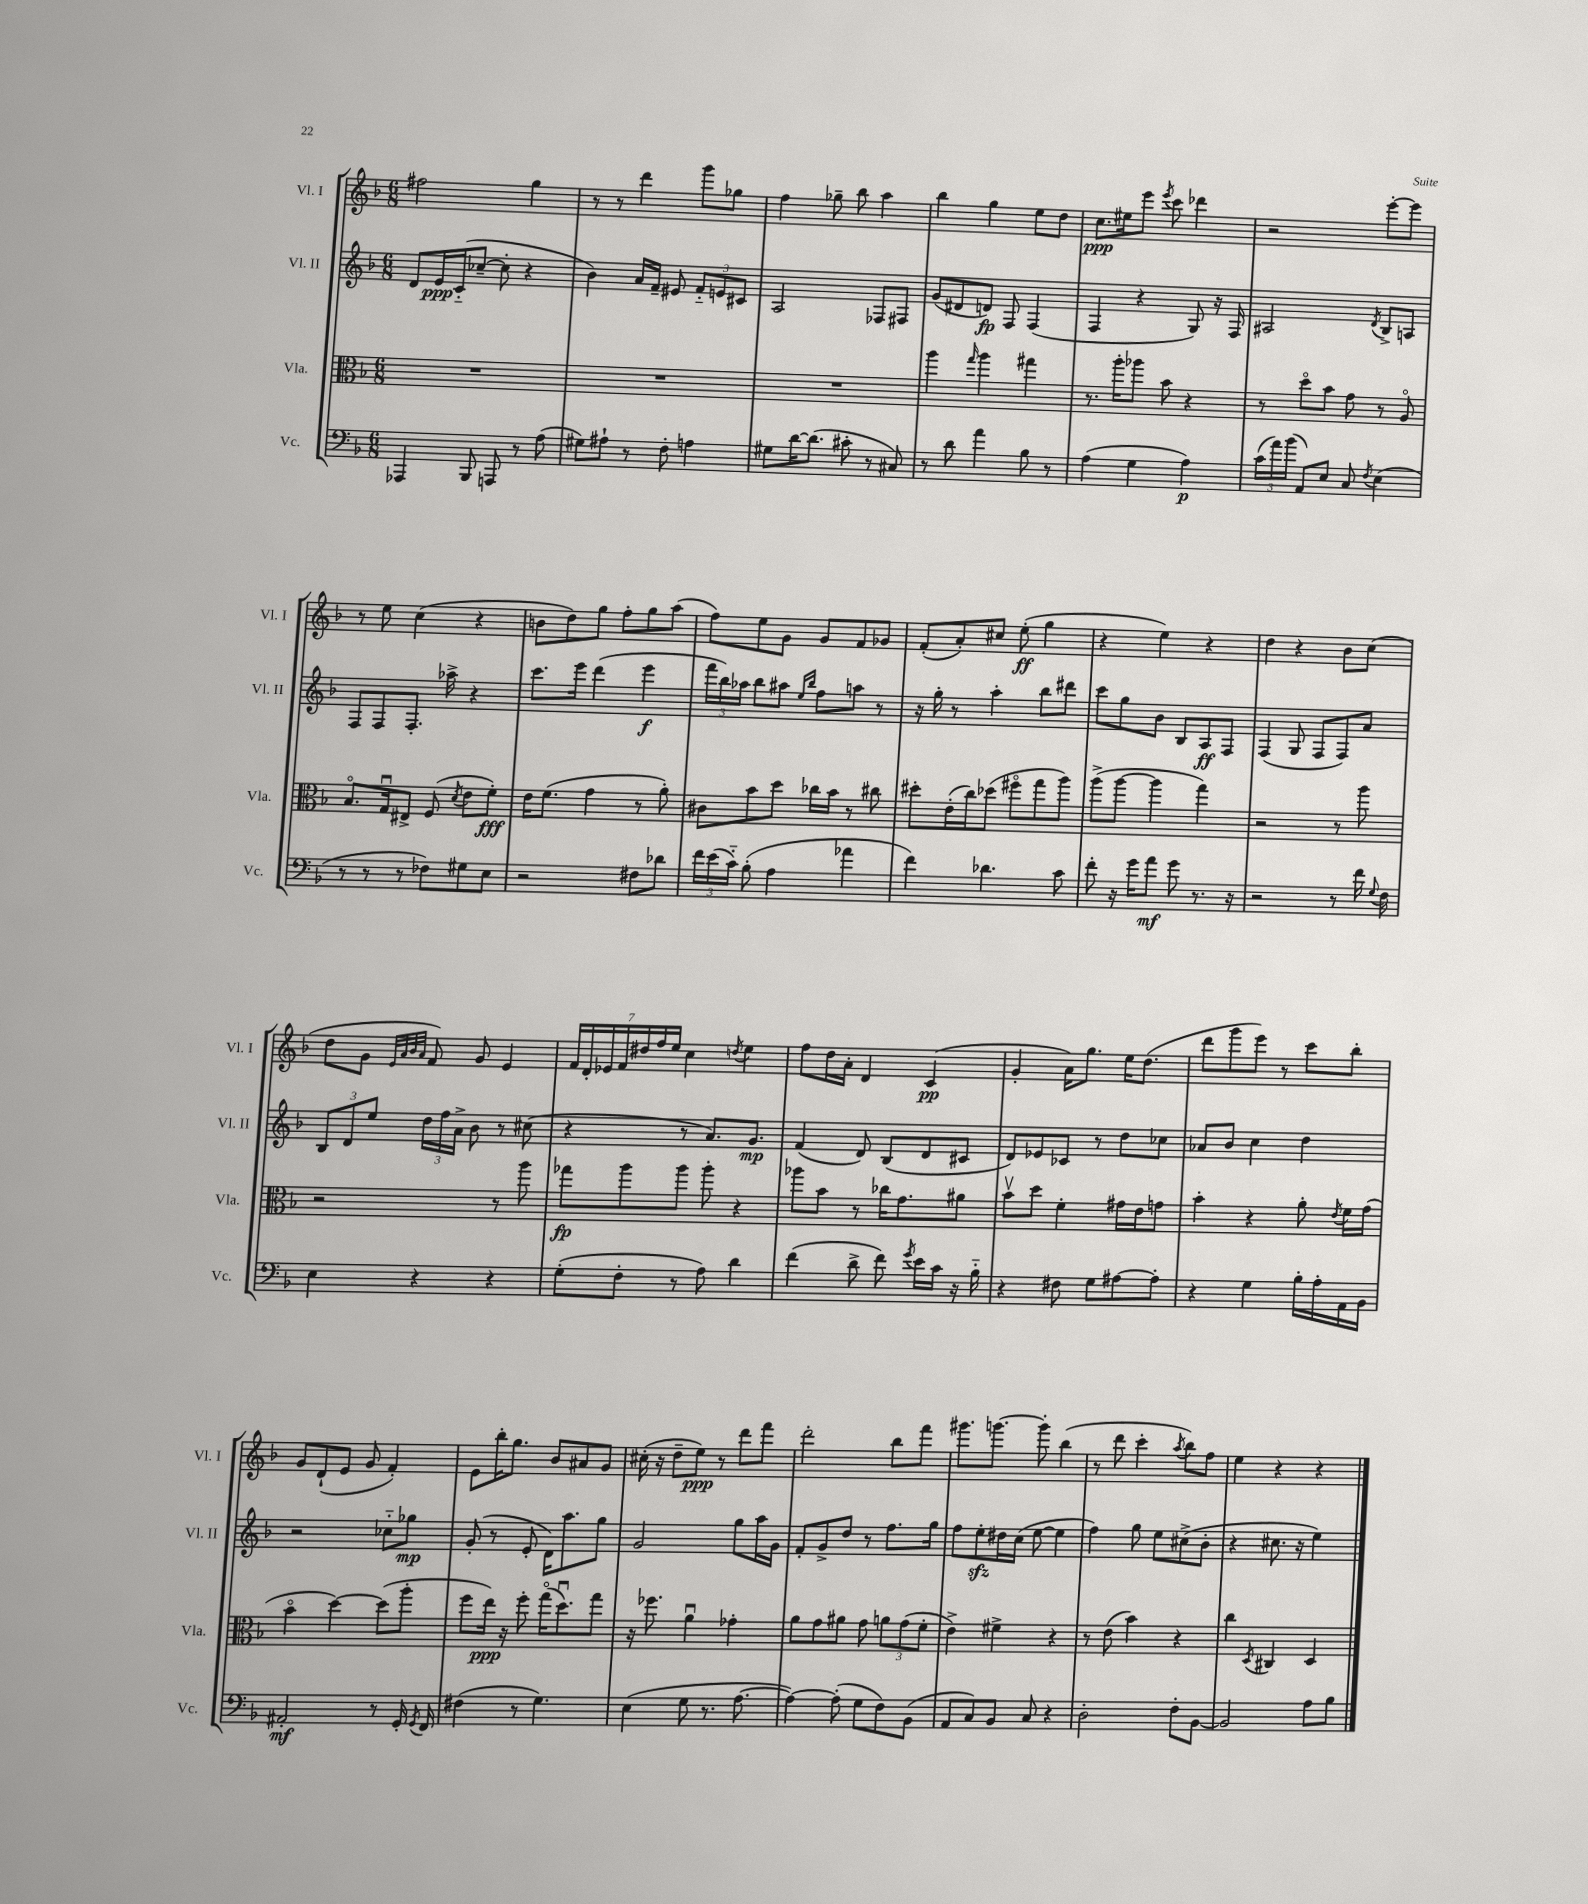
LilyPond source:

<<
\new StaffGroup <<
\new Staff = "s0" \with { instrumentName = "Vl. I" shortInstrumentName = "Vl. I" } {
    \clef treble \key f \major \numericTimeSignature \time 6/8
    \autoBeamOff fis''2 g''4 |
    r8 r8 d'''4 g'''8[ ges''8] |
    f''4 ges''8-- bes''8 a''4 |
    bes''4 g''4 e''8[ d''8] |
    c''8.[\ppp eis''16 e'''8] \acciaccatura { e'''8 } c'''8 des'''4 |
    r2 e'''8[~-. e'''8] |
    r8 e''8 c''4( r4 |
    b'8[ d''8) g''8] f''8[-. g''8 a''8]( |
    f''8[) e''8 g'8] g'8[ f'8 ges'8] |
    f'8[-.( a'8-.) cis''8] e''8-.\ff( g''4 |
    r4 e''4) r4 |
    d''4 r4 bes'8[ c''8]( |
    d''8[ g'8] \grace { e'32[ a'32 bes'32 a'32] } f'8) g'8 e'4 |
    \tuplet 7/4 { f'16[ d'16-. ees'16 f'16 dis''16 f''16 e''16] } c''4 \acciaccatura { d''8 } e''4 |
    f''8[ d''16 a'16]-. d'4 c'4\pp( |
    g'4-. a'16[) g''8.] e''16[ d''8.]( |
    d'''8[ g'''8 e'''8]) r8 c'''8[ bes''8]-. |
    g'8[ d'8-!( e'8] g'8 f'4-.) |
    e'8[ bes''16-. g''8.] bes'8[ ais'8 g'8] |
    cis''16-.( r16 d''8[-- e''8]\ppp) r8 d'''8[ f'''8] |
    d'''2-. bes''8[ f'''8] |
    gis'''8.[ g'''8.]~ g'''8-. bes''4( |
    r8 d'''8 c'''4-. \acciaccatura { a''8 } bes''8[) f''8] |
    e''4 r4 r4 \bar "|." |
}
\new Staff = "s1" \with { instrumentName = "Vl. II" shortInstrumentName = "Vl. II" } {
    \clef treble \key f \major \numericTimeSignature \time 6/8
    \autoBeamOff d'8[ e'16\ppp c'16-_( ces''8]~-- ces''8-. r4 |
    bes'4) a'16[ f'16]-- eis'8 \tuplet 3/2 { f'8[-_ e'8 cis'8] } |
    a2 fes8[ fis8] |
    g'8[( dis'8 d'8]\fp) f8 f4( |
    f4 r4 g8) r16 f16 |
    ais2 \acciaccatura { d'8 } bes8[-> a8] |
    f8[ f8 f8.]-. aes''16-> r4 |
    c'''8.[ e'''16] d'''4( e'''4\f |
    \tuplet 3/2 { f'''16[ bes''16) aes''16] } bes''8[ ais''8] \grace { e''16[ bes''16] } f''8[ a''8] r8 |
    r16 g''16-. r8 a''4-. bes''8[ dis'''8] |
    c'''8[ g''8 bes'8] bes8[ a8\ff f8] |
    f4( g8 f8[ f8) a'8] |
    \tuplet 3/2 { bes8[ d'8 e''8] } \tuplet 3/2 { d''16[ f''16 a'16]-> } bes'8 r8 cis''8( |
    r4 r8 a'8.[) g'8.]\mp |
    f'4( d'8) bes8[( d'8 cis'8] |
    d'8[) ees'8 ces'8] r8 d''8[ ces''8] |
    aes'8[ bes'8] c''4 d''4 |
    r2 ces''8[-_ ges''8]\mp |
    g'8-.( r8 e'8-. d'16[) a''8. g''8] |
    g'2 g''8[ a''16 g'16] |
    f'8[-. g'8-> d''8] r8 f''8.[ g''16] |
    f''8[ e''8-.\sfz dis''16 c''16]( e''8~ e''4 |
    f''4) g''8 e''8[ cis''8->( bes'8]-. |
    r4 cis''8. r16 e''4) \bar "|." |
}
\new Staff = "s2" \with { instrumentName = "Vla." shortInstrumentName = "Vla." } {
    \clef alto \key f \major \numericTimeSignature \time 6/8
    \autoBeamOff R2. |
    R2. |
    R2. |
    a''4 \grace { g''16 } a''4 gis''4 |
    r8. a''16[-. aes''8] bes'8 r4 |
    r8 d''8[\flageolet bes'8] g'8 r8 a8\flageolet |
    bes8.[\flageolet g16\downbow eis8]-> f8( \acciaccatura { d'8 } e'8[ f'8]-.\fff) |
    e'16[ f'8.]( g'4 r8 a'8-.) |
    cis'8[ bes'8 d''8] ces''16[ bes'16] r8 cis''8 |
    dis''8[-. e'16-.( c''16) des''8]( fis''8[\flageolet g''8 a''8]) |
    a''8[->( a''8]~ a''4 g''4) |
    r2 r8 a''8 |
    r2 r8 a''8 |
    ges''8[\fp a''8 a''8] a''8-. r4 |
    aes''8[ bes'8] r8 ces''16[ g'8. ais'8] |
    bes'8[\upbow d''8] f'4-. gis'16[ e'16 g'8] |
    bes'4-. r4 a'8-. \acciaccatura { e'8 } f'16[ g'16]( |
    bes'4\flageolet d''4~) d''8[( a''8]-. |
    f''8[ e''16]\ppp) r16 f''8-. g''16[\flageolet( d''8.\downbow) g''8] |
    r16 fes''8. a'4\downbow ges'4-. |
    a'8[ g'8 ais'8] g'8 \tuplet 3/2 { a'8[ g'8( f'8]-. } |
    e'4->) fis'4-> r4 |
    r8 e'8( bes'4) r4 |
    c''4 \acciaccatura { d8 } cis4 d4 \bar "|." |
}
\new Staff = "s3" \with { instrumentName = "Vc." shortInstrumentName = "Vc." } {
    \clef bass \key f \major \numericTimeSignature \time 6/8
    \autoBeamOff aes,,4 bes,,8 a,,8 r8 a8( |
    gis8[) ais8]-! r8 f8-. a4 |
    gis8[ d'16~ d'8.]( cis'8-. r8 cis8) |
    r8 d'8 a'4 bes8 r8 |
    a4( g4 a4\p) |
    \tuplet 3/2 { c'16[( a'16) bes'16]( } a,8[) e8] c8 \acciaccatura { f8 } e4( |
    r8 r8 r8 fes8[) gis8 e8] |
    r2 fis8[ des'8] |
    \tuplet 3/2 { f'16[ e'16( c'16]-_) } bes8-.( a4 aes'4 |
    f'4) des'4. c'8 |
    f'8-. r16 g'16[ a'8]\mf g'8 r8. r16 |
    r2 r8 f'16 \appoggiatura { g8 } f16 |
    e4 r4 r4 |
    g8[-.( f8]-. r8 a8) d'4 |
    f'4( d'8-> f'8) \acciaccatura { g'8 } e'16[ c'16] r16 bes16-_ |
    r4 fis8 g8[ ais8~ ais8]-. |
    r4 g4 bes16[-. a16-. a,16 bes,16] |
    ais,2-.\mf r8 g,16-. \acciaccatura { g,8 } f,16 |
    fis4( r8 g4.) |
    e4( g8 r8. a8.~ |
    a4~) a8-.( g8[ f8) bes,8]( |
    a,8[ c8) bes,8] c8 r4 |
    d2-. f8[-. bes,8]~ |
    bes,2 a8[ bes8] \bar "|." |
}
>>
>>
\layout { \context { \Score \remove "Bar_number_engraver" } }
